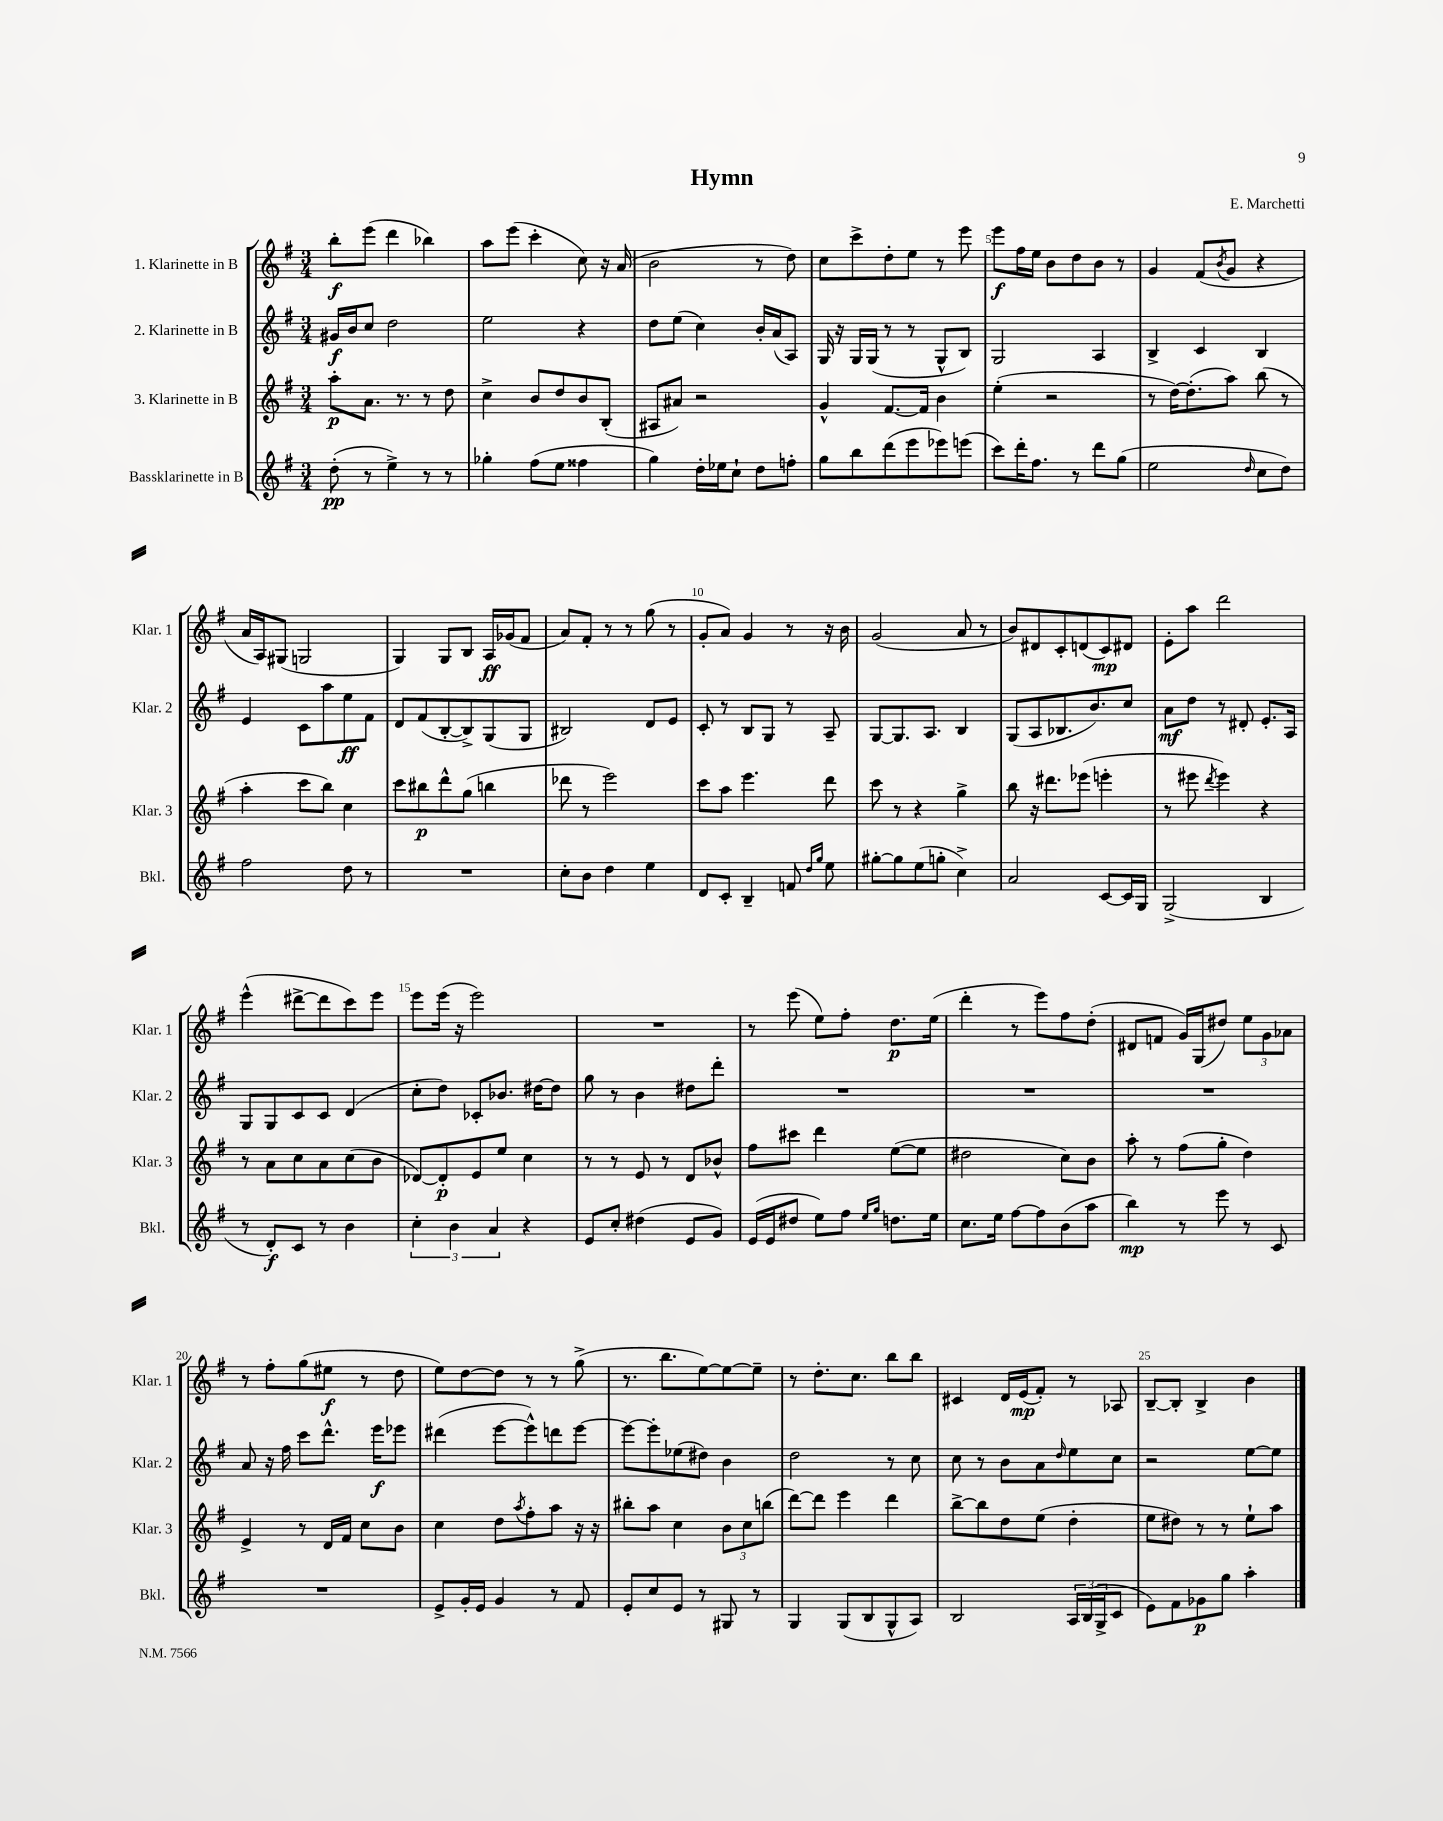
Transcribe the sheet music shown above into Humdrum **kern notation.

**kern	**dynam	**kern	**dynam	**kern	**dynam	**kern	**dynam
*part4	*part4	*part3	*part3	*part2	*part2	*part1	*part1
*staff4	*staff4	*staff3	*staff3	*staff2	*staff2	*staff1	*staff1
*I"Bassklarinette in B	*	*I"3. Klarinette in B	*	*I"2. Klarinette in B	*	*I"1. Klarinette in B	*
*I'Bkl.	*	*I'Klar. 3	*	*I'Klar. 2	*	*I'Klar. 1	*
*clefG2	*	*clefG2	*	*clefG2	*	*clefG2	*
*k[f#]	*	*k[f#]	*	*k[f#]	*	*k[f#]	*
*M3/4	*	*M3/4	*	*M3/4	*	*M3/4	*
=1	=1	=1	=1	=1	=1	=1	=1
(8dd'\	pp	8aa'\L	p	16g#X/LL	f	8bb'\L	f
.	.	.	.	16b/J	.	.	.
8r	.	8.a\J	.	8cc/J	.	(8eee\J	.
4ee^\)	.	.	.	2dd\	.	4ddd\	.
.	.	8.r	.	.	.	.	.
8r	.	8r	.	.	.	4bb-X\)	.
8r	.	8dd\	.	.	.	.	.
=2	=2	=2	=2	=2	=2	=2	=2
4gg-X'\	.	4cc^\	.	2ee\	.	8aa\L	.
.	.	.	.	.	.	(8eee\J	.
(8ff#\L	.	8b/L	.	.	.	4ccc'\	.
8ee\J	.	8dd/	.	.	.	.	.
4ff##X\	.	8b/	.	4r	.	8cc\)	.
.	.	(8B'/J	.	.	.	16r	.
.	.	.	.	.	.	(16a/	.
=3	=3	=3	=3	=3	=3	=3	=3
4gg\)	.	8A#X/L	.	8dd\L	.	2b\	.
.	.	8a#X/J)	.	(8ee\J	.	.	.
16dd'\LL	.	2r	.	4cc\)	.	.	.
16ee-X\J	.	.	.	.	.	.	.
8cc`\J	.	.	.	.	.	.	.
8dd\L	.	.	.	16b'/LL	.	8r	.
.	.	.	.	(16a/J	.	.	.
8ffn'\J	.	.	.	8A/J)	.	8dd\)	.
=4	=4	=4	=4	=4	=4	=4	=4
8gg\L	.	4g^^/	.	16G/	.	8cc\L	.
.	.	.	.	16r	.	.	.
8bb\	.	.	.	16G/LL	.	8ccc^\	.
.	.	.	.	(16G/JJ	.	.	.
(8ddd\	.	[8.f#/L	.	8r	.	8dd'\	.
8eee\	.	.	.	8r	.	8ee\J	.
.	.	16f#/Jk]	.	.	.	.	.
8eee-X\)	.	4b\	.	8G^^/L	.	8r	.
(8eeen\J	.	.	.	8B/J)	.	8eee\	.
=5	=5	=5	=5	=5	=5	=5	=5
8ccc\L)	.	(4ee'\	.	2G/	.	8eee\L	f
16ddd'\K	.	.	.	.	.	16ff#\L	.
8.ff#\J	.	.	.	.	.	16ee\JJ	.
.	.	2r	.	.	.	8b\L	.
8r	.	.	.	.	.	8dd\	.
8ddd\L	.	.	.	4A/	.	8b\J	.
(8gg\J	.	.	.	.	.	8r	.
=6	=6	=6	=6	=6	=6	=6	=6
2ee\	.	8r	.	4B^/	.	4g/	.
.	.	[16dd\KL)	.	.	.	.	.
.	.	(8.dd'\]	.	.	.	.	.
.	.	.	.	4c/	.	(8f#/L	.
.	.	.	.	.	.	8qb/	.
.	.	8aa\J)	.	.	.	8g/J	.
16qqdd/	.	.	.	.	.	.	.
8cc\L	.	(8bb\	.	4B/	.	4r	.
8dd\J)	.	8r	.	.	.	.	.
!!LO:LB:g=z
=7	=7	=7	=7	=7	=7	=7	=7
2ff#\	.	4aa'\	.	4e/	.	16a/LL	.
.	.	.	.	.	.	16A/J)	.
.	.	.	.	.	.	(8G#X/J	.
.	.	8ccc\L	.	8c\L	.	2Gn/	.
.	.	8bb\J)	.	8aa\	.	.	.
8dd\	.	4cc\	.	8ee\	ff	.	.
8r	.	.	.	8f#\J	.	.	.
=8	=8	=8	=8	=8	=8	=8	=8
2.r	.	8ccc\L	.	8d/L	.	4G/)	.
.	.	8bb#X\	p	(8f#/	.	.	.
.	.	8ddd^^\	.	[8B'/	.	8G/L	.
.	.	(8gg\J	.	8B^/])	.	8B/J	.
.	.	4bbn\	.	(8G/	.	16A/LL	ff
.	.	.	.	.	.	(16g-X/J	.
.	.	.	.	8G/J	.	8f#/J	.
=9	=9	=9	=9	=9	=9	=9	=9
8cc'\L	.	8ddd-X\	.	2B#X/)	.	8a/L)	.
8b\J	.	8r	.	.	.	8f#'/J	.
4dd\	.	2eee\)	.	.	.	8r	.
.	.	.	.	.	.	8r	.
4ee\	.	.	.	8d/L	.	(8gg\	.
.	.	.	.	8e/J	.	8r	.
=10	=10	=10	=10	=10	=10	=10	=10
8d/L	.	8ccc\L	.	8c'/	.	8g'/L	.
8c'/J	.	8aa\J	.	8r	.	8a/J)	.
4B~/	.	4.eee\	.	8B/L	.	4g/	.
.	.	.	.	8G/J	.	.	.
8fn/	.	.	.	8r	.	8r	.
16qqdd/LL	.	.	.	.	.	.	.
16qqgg/JJ	.	.	.	.	.	.	.
8ee\	.	8ddd\	.	8A~/	.	16r	.
.	.	.	.	.	.	16b\	.
=11	=11	=11	=11	=11	=11	=11	=11
[8gg#X'\L	.	8ccc\	.	[8G/L	.	(2g/	.
8gg#\]	.	8r	.	8.G/]	.	.	.
(8ee\	.	4r	.	.	.	.	.
.	.	.	.	8.A/J	.	.	.
8ggn'\J	.	.	.	.	.	.	.
4cc^\)	.	4gg^\	.	4B/	.	8a/	.
.	.	.	.	.	.	8r	.
=12	=12	=12	=12	=12	=12	=12	=12
2a/	.	8bb\	.	(8G/L	.	8b/L)	.
.	.	16r	.	8A/	.	8d#X/	.
.	.	8.ddd#X\L	.	.	.	.	.
.	.	.	.	8.B-X/	.	8c'/	.
.	.	(8eee-X\J	.	.	.	(8dn/	.
.	.	.	.	8.b/)	.	.	.
[8c/L	.	4eeen'\	.	.	.	8c/)	mp
16c/L]	.	.	.	8cc/J	.	8d#X/J	.
16G/JJ	.	.	.	.	.	.	.
=13	=13	=13	=13	=13	=13	=13	=13
(2G^/	.	8r	.	8a\L	mf	8e'\L	.
.	.	8eee#X\	.	8dd\J	.	8aa\J	.
.	.	8qddd/	.	.	.	.	.
.	.	4eee#\)	.	8r	.	2ddd\	.
.	.	.	.	8d#X'/	.	.	.
4B/	.	4r	.	8.e'/L	.	.	.
.	.	.	.	16A/Jk	.	.	.
!!LO:LB:g=z
=14	=14	=14	=14	=14	=14	=14	=14
8r	.	8r	.	8G/L	.	(4eee^^\	.
8d'/L)	f	8a\L	.	8G/	.	.	.
8c/J	.	8cc\	.	8c/	.	[8ddd#X^\L	.
8r	.	8a\	.	8c/J	.	8ddd#\]	.
4b\	.	(8cc\	.	(4d/	.	8ccc\)	.
.	.	8b\J	.	.	.	8eee\J	.
=15	=15	=15	=15	=15	=15	=15	=15
6cc'\	.	[8d-X/L)	.	8cc'\L	.	8eee\L	.
.	.	8d-'/]	p	8dd\J)	.	(16eee\Jk	.
6b\	.	.	.	.	.	.	.
.	.	.	.	.	.	16r	.
.	.	8e/	.	8c-X'/L	.	2eee\)	.
6a/	.	.	.	.	.	.	.
.	.	8ee/J	.	8.b-X/J	.	.	.
4r	.	4cc\	.	.	.	.	.
.	.	.	.	[16dd#X\KL	.	.	.
.	.	.	.	8dd#\J]	.	.	.
=16	=16	=16	=16	=16	=16	=16	=16
8e/L	.	8r	.	8gg\	.	2.r	.
8cc'/J	.	8r	.	8r	.	.	.
(4dd#X\	.	8e/	.	4b\	.	.	.
.	.	8r	.	.	.	.	.
8e/L	.	8d/L	.	8dd#X\L	.	.	.
8g/J)	.	8b-X^^/J	.	8ddd'\J	.	.	.
=17	=17	=17	=17	=17	=17	=17	=17
(16e/LL	.	8ff#\L	.	2.r	.	8r	.
16e/J	.	.	.	.	.	.	.
8dd#X/J	.	8ccc#X\J	.	.	.	(8eee\	.
8ee\L)	.	4ddd\	.	.	.	8ee\L)	.
8ff#\J	.	.	.	.	.	8ff#'\J	.
16qqee/LL	.	.	.	.	.	.	.
16qqgg/JJ	.	.	.	.	.	.	.
8.ddn\L	.	([8ee\L	.	.	.	8.dd\L	p
.	.	8ee\J]	.	.	.	.	.
16ee\Jk	.	.	.	.	.	(16ee\Jk	.
=18	=18	=18	=18	=18	=18	=18	=18
8.cc\L	.	2dd#X\	.	2.r	.	4ddd'\	.
16ee\Jk	.	.	.	.	.	.	.
[8ff#\L	.	.	.	.	.	8r	.
8ff#\]	.	.	.	.	.	8eee\L)	.
(8b\	.	8cc\L)	.	.	.	8ff#\	.
8aa\J	.	8b\J	.	.	.	(8dd'\J	.
=19	=19	=19	=19	=19	=19	=19	=19
4bb\)	mp	8aa'\	.	2.r	.	8d#X/L	.
.	.	8r	.	.	.	8fn/J	.
8r	.	(8ff#\L	.	.	.	16g/LL)	.
.	.	.	.	.	.	(16G/J	.
8eee\	.	8gg'\J	.	.	.	8dd#X/J)	.
8r	.	4dd\)	.	.	.	12ee\L	.
.	.	.	.	.	.	12g\	.
8c/	.	.	.	.	.	.	.
.	.	.	.	.	.	12a-X\J	.
!!LO:LB:g=z
=20	=20	=20	=20	=20	=20	=20	=20
2.r	.	4e^/	.	8a/	.	8r	.
.	.	.	.	16r	.	8ff#'\L	.
.	.	.	.	16ff#\	.	.	.
.	.	8r	.	8ccc\L	.	(8gg\	.
.	.	16d/LL	.	8.ddd^^\J	.	8ee#X\J	f
.	.	16f#/JJ	.	.	.	.	.
.	.	8cc\L	.	.	.	8r	.
.	.	.	.	16eee\KL	f	.	.
.	.	8b\J	.	8eee-X\J	.	8dd\	.
=21	=21	=21	=21	=21	=21	=21	=21
8e^/L	.	4cc\	.	(4ddd#X\	.	8ee\L)	.
16g'/L	.	.	.	.	.	[8dd\	.
16e/JJ	.	.	.	.	.	.	.
4g/	.	8dd\L	.	[8eee\L	.	8dd\J]	.
.	.	8qaa/	.	.	.	.	.
.	.	8ff#'\	.	8eee^^\])	.	8r	.
8r	.	8aa\J	.	8dddn\	.	8r	.
8f#/	.	16r	.	[8eee\J	.	(8gg^\	.
.	.	16r	.	.	.	.	.
=22	=22	=22	=22	=22	=22	=22	=22
8e'/L	.	8bb#X'\L	.	8eee\L_	.	8.r	.
8cc/	.	8aa\J	.	8eee'\]	.	.	.
.	.	.	.	.	.	8.bb\L	.
8e/J	.	4cc\	.	(8ee-X\	.	.	.
8r	.	.	.	8dd#X\J)	.	[8ee\)	.
8G#X/	.	12b\L	.	4b\	.	8ee\_	.
.	.	12cc\	.	.	.	.	.
8r	.	.	.	.	.	8ee~\J]	.
.	.	(12bbn\J	.	.	.	.	.
=23	=23	=23	=23	=23	=23	=23	=23
4G/	.	[8ddd\L)	.	2dd\	.	8r	.
.	.	8ddd\J]	.	.	.	8.dd'\L	.
(8G/L	.	4eee\	.	.	.	.	.
.	.	.	.	.	.	8.cc\J	.
8B/	.	.	.	.	.	.	.
8G^^/	.	4ddd\	.	8r	.	8bb\L	.
8A/J)	.	.	.	8cc\	.	8bb\J	.
=24	=24	=24	=24	=24	=24	=24	=24
2B/	.	[8bb^\L	.	8cc\	.	4c#X/	.
.	.	8bb\]	.	8r	.	.	.
.	.	8dd\	.	8b\L	.	16d/LL	.
.	.	.	.	.	.	(16e/J	mp
.	.	(8ee\J	.	8a\	.	8f#'/J)	.
.	.	.	.	16qqdd/	.	.	.
24A/LL	.	4dd'\	.	8ee\	.	8r	.
(24B/	.	.	.	.	.	.	.
24G^/J	.	.	.	.	.	.	.
8c/J	.	.	.	8cc\J	.	8A-X/	.
=25	=25	=25	=25	=25	=25	=25	=25
8e\L)	.	8ee\L	.	2r	.	[8B~/L	.
8f#\	.	8dd#X\J)	.	.	.	8B'/J]	.
8g-X\	p	8r	.	.	.	4B^/	.
8gg\J	.	8r	.	.	.	.	.
4aa'\	.	8ee`\L	.	[8ee\L	.	4b\	.
.	.	8aa\J	.	8ee\J]	.	.	.
==	==	==	==	==	==	==	==
*-	*-	*-	*-	*-	*-	*-	*-
